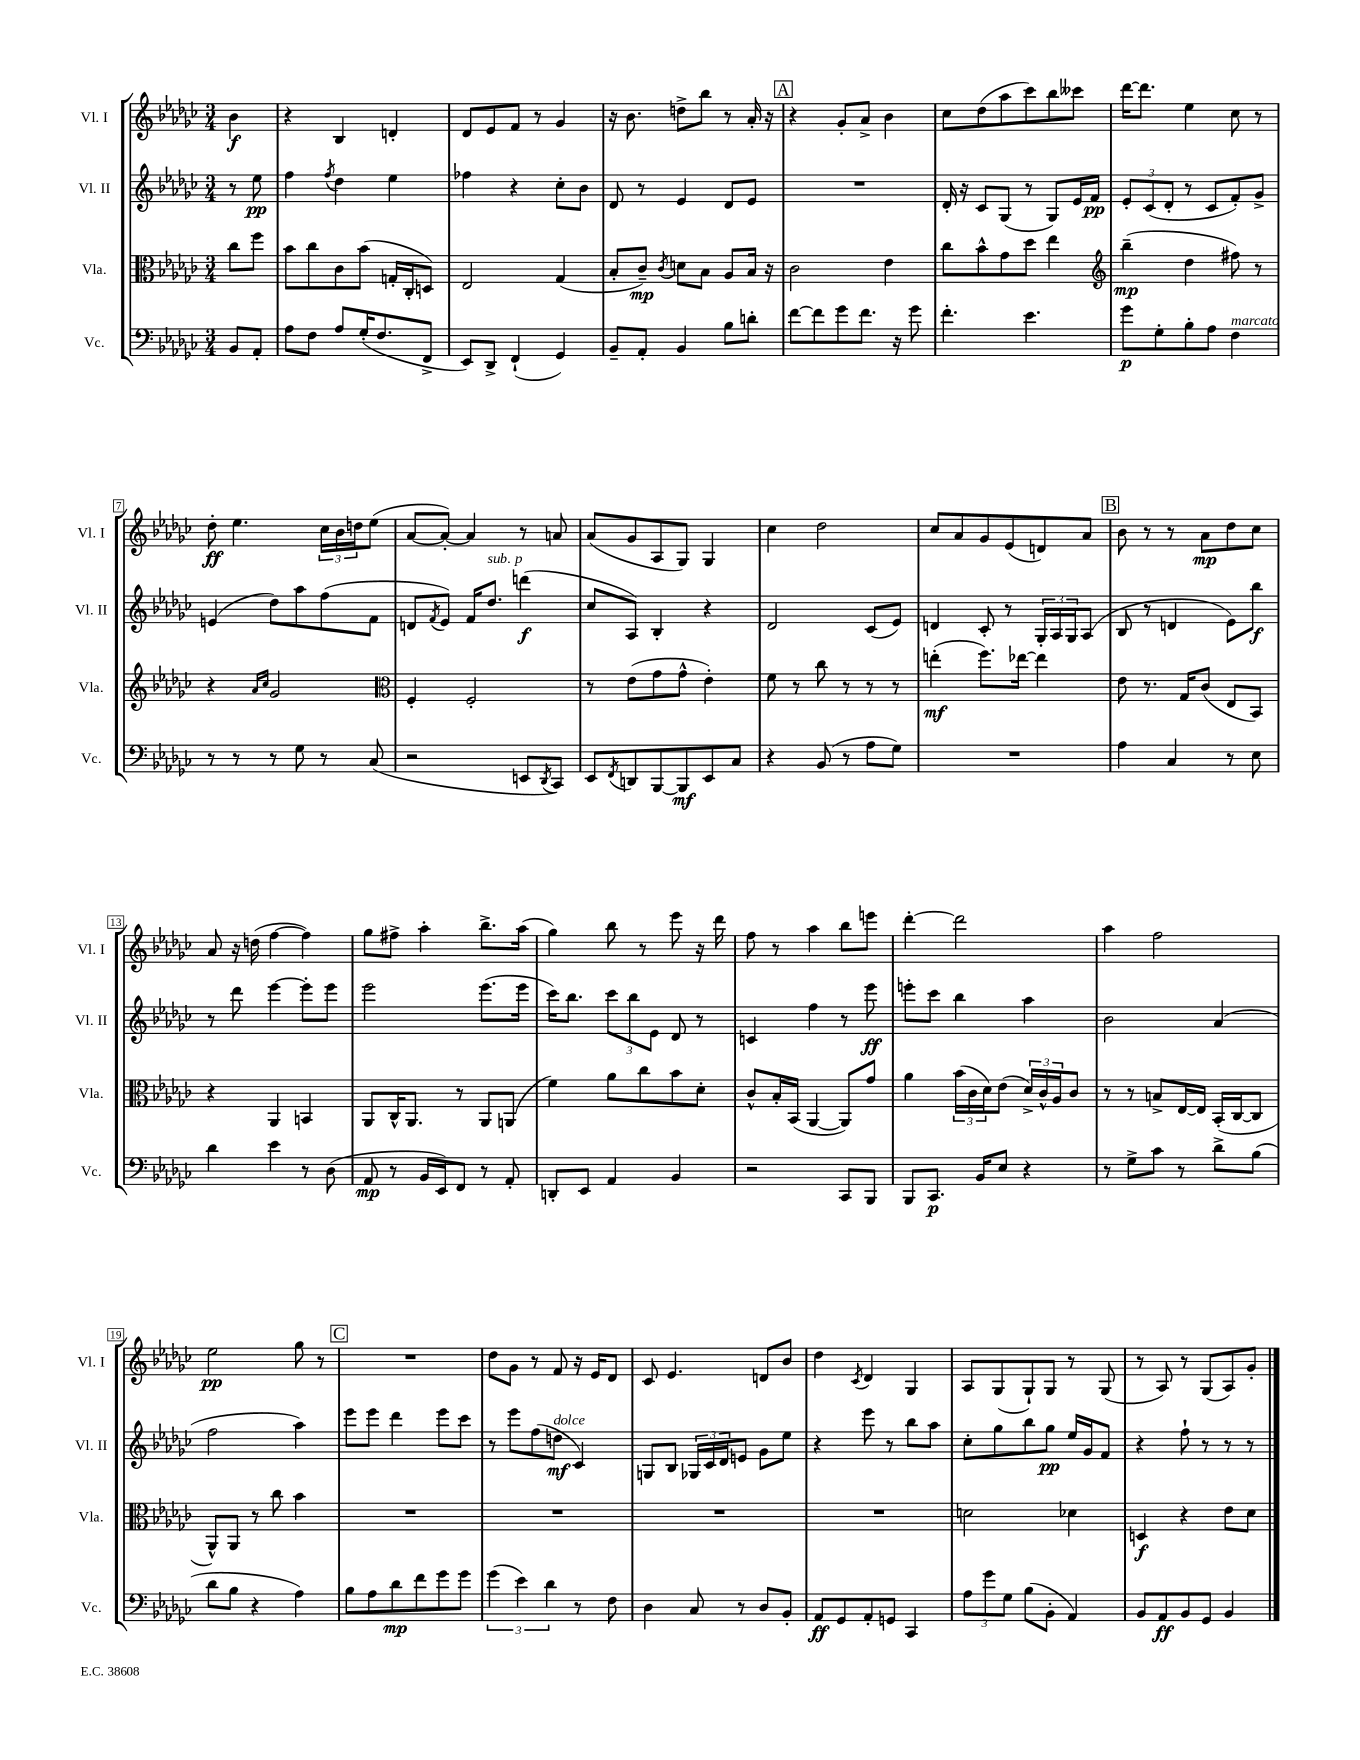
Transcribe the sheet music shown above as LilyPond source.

<<
\new StaffGroup <<
\new Staff = "s0" \with { instrumentName = "Vl. I" shortInstrumentName = "Vl. I" } {
    \clef treble \key ges \major \numericTimeSignature \time 3/4 \partial 4
    bes'4\f |
    r4 bes4 d'4-. |
    des'8 ees'8 f'8 r8 ges'4 |
    r16 bes'8. d''8-> bes''8 r8 aes'16-. r16 |
    \mark \markup { \box "A" } r4 ges'8-. aes'8-> bes'4 |
    ces''8 des''8( aes''8 ces'''8) bes''8 ceses'''8 |
    des'''16~ des'''8. ees''4 ces''8 r8 |
    des''8-.\ff ees''4. \tuplet 3/2 { ces''16 bes'16 d''16 } ees''8( |
    aes'8~ aes'8~-.) aes'4 r8 a'8 |
    aes'8( ges'8 aes8 ges8) ges4 |
    ces''4 des''2 |
    ces''8 aes'8 ges'8 ees'8( d'8) aes'8 |
    \mark \markup { \box "B" } bes'8 r8 r8 aes'8\mp des''8 ces''8 |
    aes'8 r16 d''16( f''4~ f''4) |
    ges''8 fis''8-> aes''4-. bes''8.-> aes''16( |
    ges''4) bes''8 r8 ees'''8 r16 des'''16 |
    f''8 r8 aes''4 bes''8 e'''8 |
    des'''4~-. des'''2 |
    aes''4 f''2 |
    ees''2\pp ges''8 r8 |
    \mark \markup { \box "C" } R2. |
    des''8 ges'8 r8 f'8 r16 ees'16 des'8 |
    ces'8 ees'4. d'8 bes'8 |
    des''4 \acciaccatura { ces'8 } des'4 ges4 |
    aes8 ges8( ges8-!) ges8 r8 ges8( |
    r8 aes8) r8 ges8( aes8) ges'8-. \bar "|." |
}
\new Staff = "s1" \with { instrumentName = "Vl. II" shortInstrumentName = "Vl. II" } {
    \clef treble \key ges \major \numericTimeSignature \time 3/4 \partial 4
    r8 ees''8\pp |
    f''4 \acciaccatura { f''8 } des''4 ees''4 |
    fes''4 r4 ces''8-. bes'8 |
    des'8 r8 ees'4 des'8 ees'8 |
    \mark \markup { \box "A" } R2. |
    des'16-. r16 ces'8 ges8( r8 ges8) ees'16 f'16\pp |
    \tuplet 3/2 { ees'8-. ces'8( des'8-. } r8 ces'8 f'8-.) ges'8-> |
    e'4( des''8) aes''8 f''8( f'8 |
    d'8 \acciaccatura { f'8 } ees'8) f'16 des''8.^\markup { \italic "sub. p" } d'''4\f( |
    ces''8 aes8) bes4-. r4 |
    des'2 ces'8( ees'8) |
    d'4 ces'8-. r8 \tuplet 3/2 { ges16-. aes16 ges16 } aes8( |
    \mark \markup { \box "B" } bes8 r8 d'4 ees'8) bes''8\f |
    r8 des'''8 ees'''4~ ees'''8-. ees'''8 |
    ees'''2 ees'''8.( ees'''16 |
    ces'''16) bes''8. \tuplet 3/2 { ces'''8 bes''8 ees'8 } des'8 r8 |
    c'4 f''4 r8 ees'''8\ff |
    e'''8-. ces'''8 bes''4 aes''4 |
    bes'2 aes'4( |
    f''2 aes''4) |
    \mark \markup { \box "C" } ees'''8 ees'''8 des'''4 ees'''8 ces'''8 |
    r8 ees'''8 f''8( d''8\mf^\markup { \italic "dolce" } ces'4) |
    g8 bes8 \tuplet 3/2 { ges16 ces'16 des'16 } e'8 ges'8 ees''8 |
    r4 ees'''8 r8 bes''8 aes''8 |
    ces''8-. ges''8 bes''8 ges''8\pp ees''16 ges'16 f'8 |
    r4 f''8-! r8 r8 r8 \bar "|." |
}
\new Staff = "s2" \with { instrumentName = "Vla." shortInstrumentName = "Vla." } {
    \clef alto \key ges \major \numericTimeSignature \time 3/4 \partial 4
    ces''8 f''8 |
    bes'8 ces''8 ces'8 bes'8( g16-. ces16-. d8) |
    ees2 ges4( |
    bes8-. ces'8--\mp) \acciaccatura { ces'8 } d'8 bes8 aes8 bes16 r16 |
    \mark \markup { \box "A" } ces'2 ees'4 |
    ces''8 bes'8-^ ges'8 des''8 ees''4 |
    \clef treble bes''4--\mp( des''4 fis''8) r8 |
    r4 \grace { aes'16 ces''16 } ges'2 |
    \clef alto f4-. f2-. |
    r8 ees'8( ges'8 ges'8-^ ees'4-.) |
    f'8 r8 ces''8 r8 r8 r8 |
    e''4-.\mf( f''8.) ees''16~ ees''4 |
    \mark \markup { \box "B" } ees'8 r8. ges16 ces'8( ees8 bes,8) |
    r4 aes,4 b,4 |
    aes,8 ces16-^ aes,8. r8 aes,8 a,8( |
    f'4) aes'8 ces''8 bes'8 des'8-. |
    ces'8-^ bes16-. bes,16( aes,4~ aes,8) ges'8 |
    aes'4 \tuplet 3/2 { bes'16( ces'16 des'16) } ees'8( \tuplet 3/2 { des'16->) ces'16-^ aes16 } ces'8 |
    r8 r8 b8-> ees16~ ees16 bes,16-.( ces16~ ces8 |
    aes,8-^) aes,8 r8 ces''8 bes'4 |
    \mark \markup { \box "C" } R2. |
    R2. |
    R2. |
    R2. |
    d'2 des'4 |
    d4\f r4 ees'8 des'8 \bar "|." |
}
\new Staff = "s3" \with { instrumentName = "Vc." shortInstrumentName = "Vc." } {
    \clef bass \key ges \major \numericTimeSignature \time 3/4 \partial 4
    bes,8 aes,8-. |
    aes8 f8 aes8 ges16-.( f8. f,8-> |
    ees,8) des,8-> f,4-!( ges,4) |
    bes,8-- aes,8-. bes,4 bes8 d'8-. |
    \mark \markup { \box "A" } f'8~ f'8 ges'8 f'8. r16 ges'8 |
    f'4.-. ees'4. |
    ges'8\p ges8-. bes8-. aes8 f4^\markup { \italic "marcato" } |
    r8 r8 r8 ges8 r8 ces8( |
    r2 e,8 \acciaccatura { des,8 } ces,8) |
    ees,8 \acciaccatura { f,8 } d,8 bes,,8~ bes,,8\mf ees,8 ces8 |
    r4 bes,8( r8 aes8 ges8) |
    R2. |
    \mark \markup { \box "B" } aes4 ces4 r8 ees8 |
    des'4 ees'4 r8 des8( |
    aes,8\mp r8 bes,16 ees,16) f,8 r8 aes,8-. |
    d,8-. ees,8 aes,4 bes,4 |
    r2 ces,8 bes,,8 |
    bes,,8 ces,8.\p bes,16 ees8 r4 |
    r8 ges8-> ces'8 r8 des'8-> bes8( |
    des'8 bes8 r4 aes4) |
    \mark \markup { \box "C" } bes8 aes8 des'8\mp f'8 ges'8 ges'8 |
    \tuplet 3/2 { ges'4( ees'4) des'4 } r8 f8 |
    des4 ces8 r8 des8 bes,8-. |
    aes,8\ff ges,8 aes,8-. g,8 ces,4 |
    \tuplet 3/2 { aes8 ges'8 ges8 } bes8( bes,8-. aes,4) |
    bes,8 aes,8\ff bes,8 ges,8 bes,4 \bar "|." |
}
>>
>>
\layout { \context { \Score \override BarNumber.stencil = #(make-stencil-boxer 0.1 0.3 ly:text-interface::print) } }
